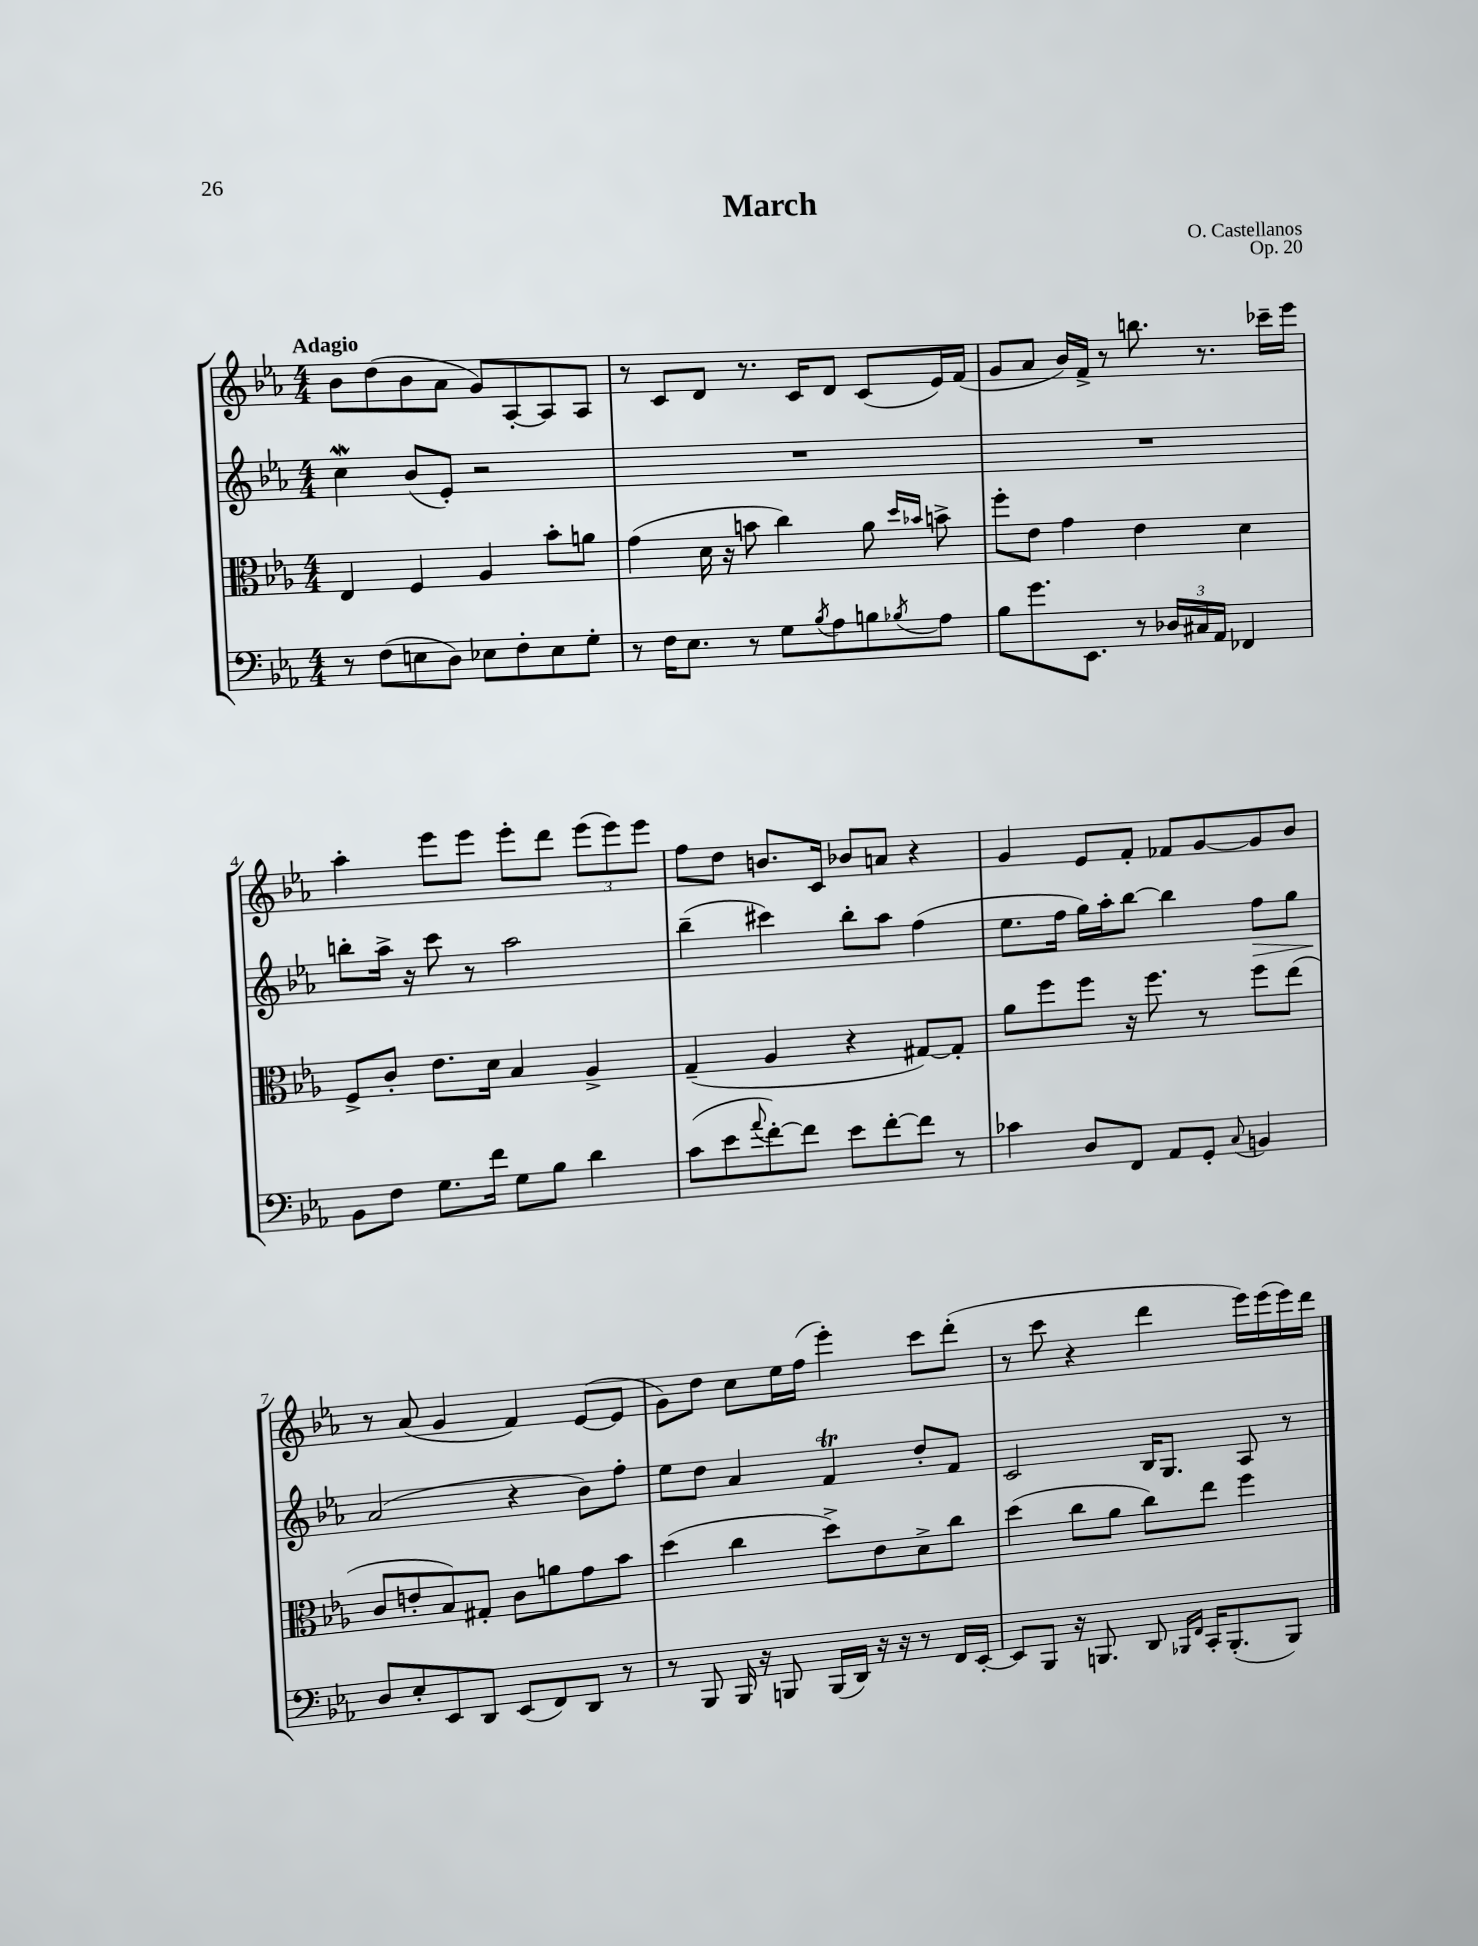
\header { title = "March" composer = "O. Castellanos" opus = "Op. 20" }
<<
\new StaffGroup <<
\new Staff = "s0" {
    \clef treble \key ees \major \numericTimeSignature \time 4/4 \tempo "Adagio"
    bes'8 d''8( bes'8 aes'8 g'8) aes8~-. aes8 aes8 |
    r8 c'8 d'8 r8. c'16 d'8 c'8( ees'16) f'16( |
    g'8 aes'8 bes'16) f'16-> r8 b''8. r8. ces'''16-- ees'''16 |
    aes''4-. ees'''8 ees'''8 ees'''8-. d'''8 \tuplet 3/2 { ees'''8( ees'''8) ees'''8 } |
    f''8 d''8 b'8. c'16 bes'8 a'8 r4 |
    g'4 ees'8 f'8-. fes'8 g'8~ g'8 bes'8 |
    r8 aes'8( g'4 f'4) ees'8~( ees'8 |
    g'8) d''8 c''8 ees''16 f''16( ees'''4-.) c'''8 d'''8-.( |
    r8 c'''8 r4 d'''4 ees'''16) ees'''16( ees'''16) d'''16 \bar "|." |
}
\new Staff = "s1" {
    \clef treble \key ees \major \numericTimeSignature \time 4/4
    c''4\mordent bes'8( ees'8-.) r2 |
    R1 |
    R1 |
    b''8-. aes''16-> r16 c'''8 r8 aes''2 |
    bes''4--( cis'''4) bes''8-. aes''8 f''4( |
    ees''8. f''16 g''16) aes''16-. bes''8~ bes''4 f''8\> g''8 |
    aes'2\!( r4 bes'8) f''8-. |
    ees''8 d''8 aes'4 f'4\trill d''8-. f'8 |
    c'2 bes16 g8. aes8 r8 \bar "|." |
}
\new Staff = "s2" {
    \clef alto \key ees \major \numericTimeSignature \time 4/4
    ees4 f4 aes4 bes'8-. a'8 |
    g'4( d'16 r16 b'8 c''4) aes'8 \grace { d''16 bes'16 } b'8-> |
    f''8-. ees'8 g'4 ees'4 d'4 |
    f8-> c'8-. ees'8. d'16 bes4 aes4-> |
    g4--( aes4 r4 gis8~) gis8-. |
    aes'8 f''8 f''8 r16 f''8. r8 f''8 ees''8( |
    c'8 e'8-. bes8) gis8-. c'8 a'8 g'8 bes'8 |
    d''4( c''4 d''8->) ees'8 d'8-> c''8 |
    d''4( c''8 aes'8 c''8) ees''8 f''4 \bar "|." |
}
\new Staff = "s3" {
    \clef bass \key ees \major \numericTimeSignature \time 4/4
    r8 f8( e8 d8) ees8 f8-. ees8 g8-. |
    r8 f16 ees8. r8 g8 \acciaccatura { bes8 } aes8 b8 \acciaccatura { bes8 } aes8 |
    bes8 g'8. ees,8. r8 \tuplet 3/2 { des16 cis16 aes,16 } fes,4 |
    bes,8 f8 g8. f'16 g8 bes8 d'4 |
    c'8( ees'8 \appoggiatura { aes'8 } f'8~-.) f'8 ees'8 f'8~-. f'8 r8 |
    ces'4 d8 f,8 aes,8 g,8-. \appoggiatura { c8 } b,4 |
    d8 ees8-. ees,8 d,8 ees,8( f,8) d,8 r8 |
    r8 bes,,8 bes,,16 r16 b,,8 b,,16( d,16) r16 r16 r8 f,16 ees,16~-. |
    ees,8 bes,,8 r16 b,,8. d,8 \grace { bes,,16 f,16 } c,16-. bes,,8.-.( bes,,8) \bar "|." |
}
>>
>>
